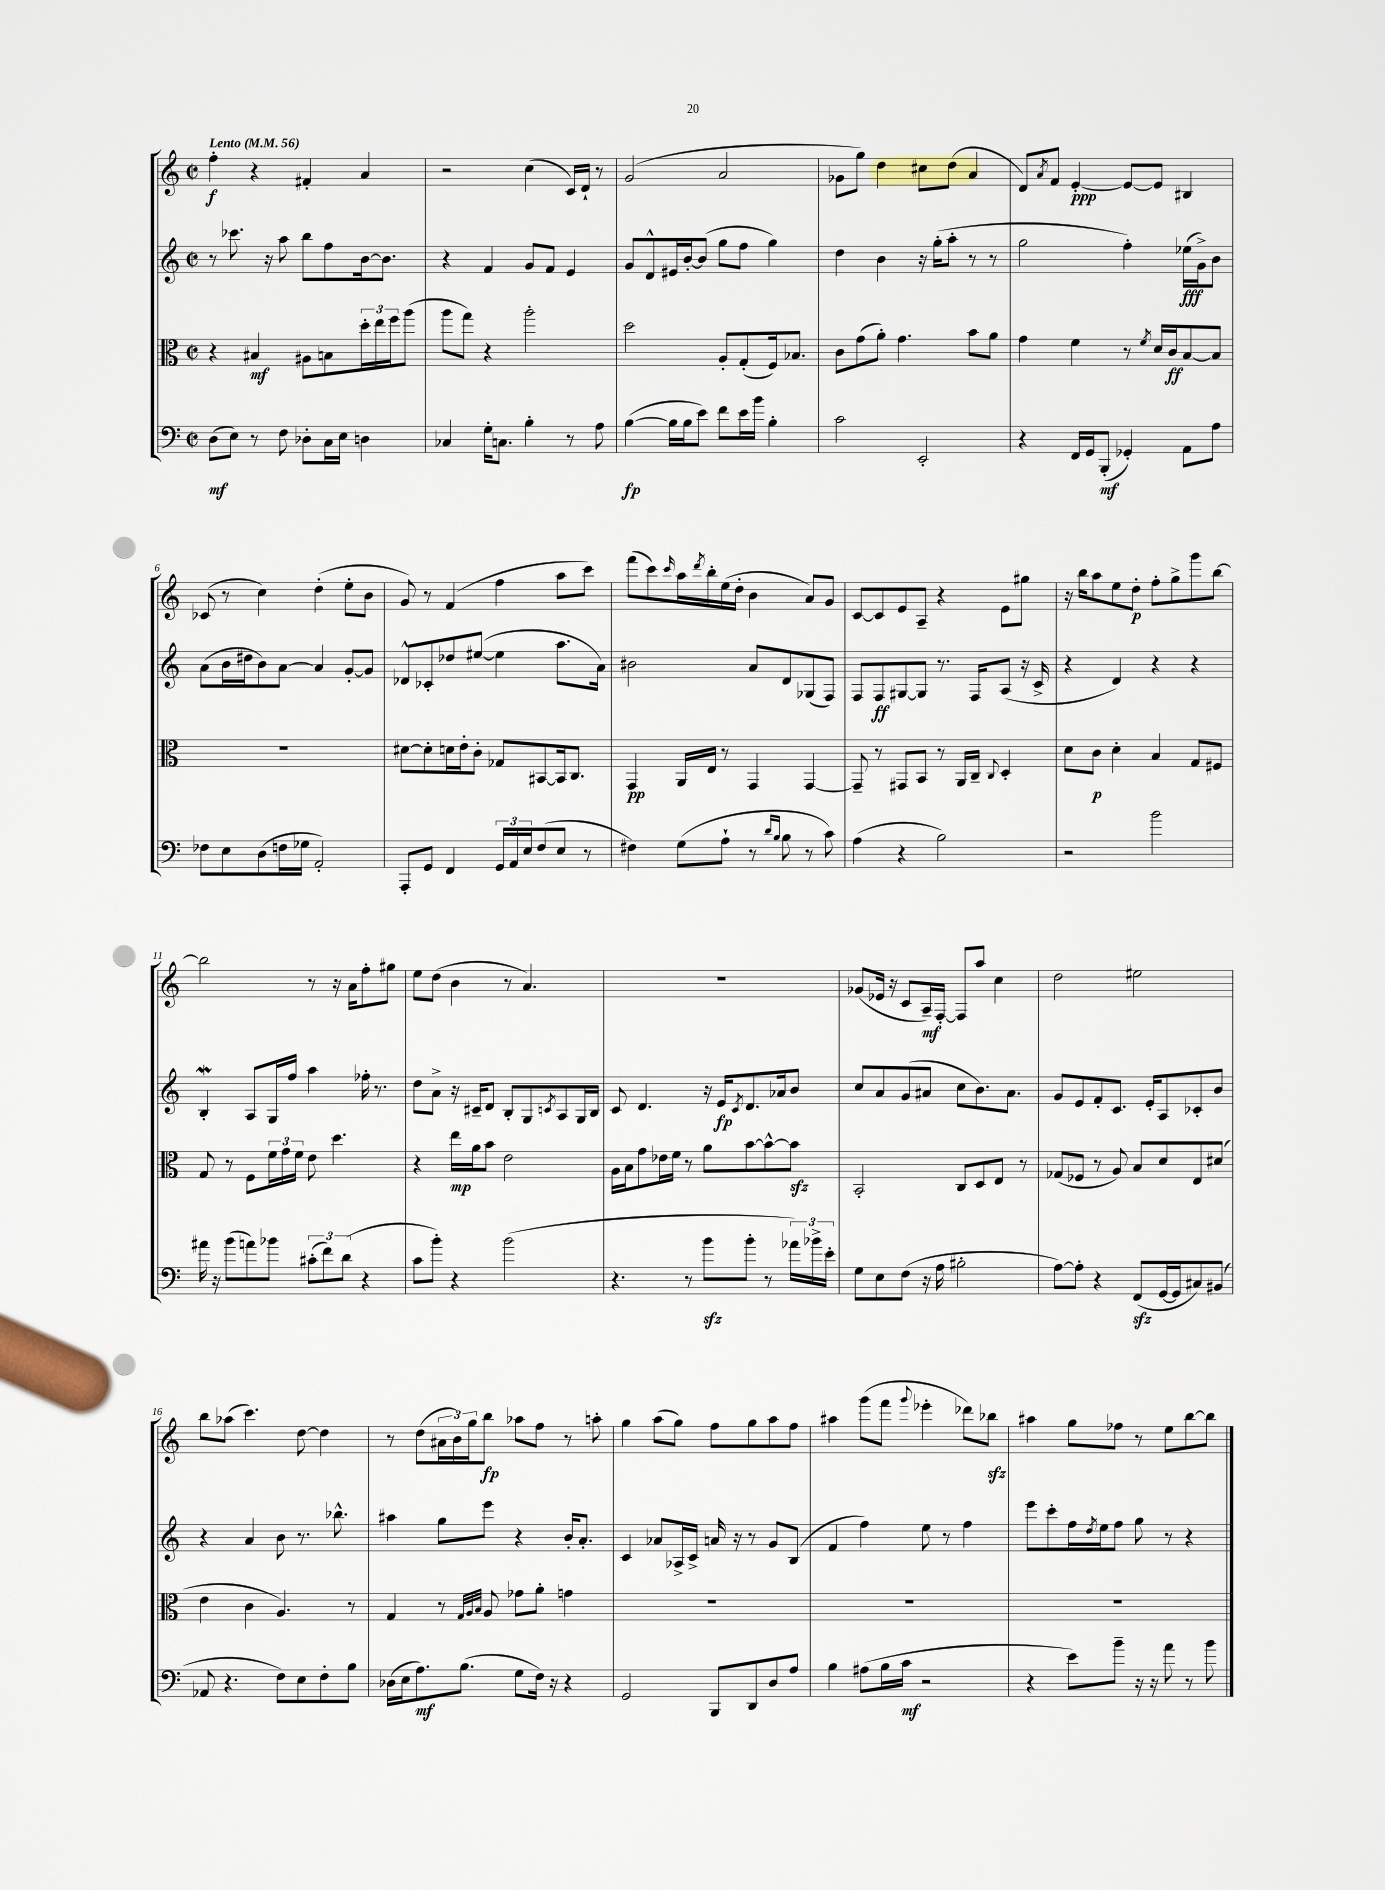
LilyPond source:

<<
\new StaffGroup <<
\new Staff = "s0" {
    \clef treble \key c \major \defaultTimeSignature \time 2/2 \tempo "Lento" 4 = 56
    f''4-.\f r4 fis'4-. a'4 |
    r2 c''4( c'16) d'16-! r8 |
    g'2( a'2 |
    ges'8 g''8) d''4 cis''8 d''8( a'4 |
    d'8) \acciaccatura { a'8 } f'8 e'4~-.\ppp e'8~ e'8 bis4 |
    ces'8( r8 c''4) d''4-.( e''8-. b'8 |
    g'8) r8 f'4( f''4 a''8 c'''8) |
    f'''8( c'''8) \grace { c'''16 } a''16 \acciaccatura { d'''8 } b''16-. e''16( d''16-. b'4 a'8) g'8 |
    c'8~ c'8 e'8 a8-- r4 e'8 gis''8 |
    r16 b''16 a''8 e''8 d''8-.\p f''8-. g''8-> g'''8 b''8~ |
    b''2 r8 r16 a'16 f''8-. gis''8 |
    e''8 d''8( b'4 r8 a'4.) |
    R1 |
    ges'8( ees'16 r16 c'8 a16--\mf) f16~-. f8 a''8 c''4 |
    d''2 eis''2 |
    b''8 aes''8( c'''4.) d''8~ d''4 |
    r8 d''8( \tuplet 3/2 { ais'16 b'16) g''16 } b''8\fp aes''8 f''8 r8 a''8-. |
    g''4 a''8( g''8) f''8 g''8 a''8 f''8 |
    ais''4 g'''8( f'''8 \appoggiatura { g'''8 } ees'''4-. des'''8) bes''8\sfz |
    ais''4 g''8 fes''8 r8 e''8 b''8~ b''8 \bar "|." |
}
\new Staff = "s1" {
    \clef treble \key c \major \defaultTimeSignature \time 2/2
    r8 ces'''8. r16 a''8 b''8 f''8 b'16~ b'8. |
    r4 f'4 g'8 f'8 e'4 |
    g'8 d'8-^ eis'16 b'16~-. b'8( g''8 f''8 g''4) |
    d''4 b'4 r16 g''16-.( a''8-. r8 r8 |
    g''2 f''4-.) ees''16\fff( g'16->) b'8 |
    a'8( b'16 dis''16 b'8) a'8~ a'4 g'8~-. g'8 |
    des'8-^ ces'8-. des''8 eis''8~( eis''4 a''8. a'16) |
    bis'2 a'8 d'8 ges8( f8) |
    f8 f8\ff gis8~ gis8 r8. f16 a8( r16 c'16-> |
    r4 d'4) r4 r4 |
    b4-.\mordent a8 g16 f''16 a''4 fes''16-. r8. |
    d''8 a'8-> r16 cis'16-- d'8 b8-. g8 \acciaccatura { c'8 } a8 g16 b16 |
    c'8 d'4. r16 e'16\fp \acciaccatura { c'8 } d'8. aes'16 b'8 |
    c''8 a'8 g'8( ais'8 c''8 b'8.) ais'8. |
    g'8 e'8 f'8-. c'8. e'16-. a8 ces'8-. b'8 |
    r4 a'4 b'8 r8. bes''8.-^ |
    ais''4 g''8 e'''8 r4 b'16-. a'8.-. |
    c'4 aes'8 aes16-> c'16-> a'16 r16 r8 g'8 b8( |
    f'4 f''4) e''8 r8 f''4 |
    e'''8 c'''8-. f''16 \acciaccatura { d''8 } e''16 f''8 g''8 r8 r4 \bar "|." |
}
\new Staff = "s2" {
    \clef alto \key c \major \defaultTimeSignature \time 2/2
    r4 bis4\mf ais8 b8 \tuplet 3/2 { d''16-. e''16 f''16 } a''8( |
    a''8 g''8) r4 a''2-. |
    d''2 a8-. g8-.( f16) bes8. |
    c'8 g'8( a'8-.) g'4. b'8 a'8 |
    g'4 f'4 r8 \acciaccatura { f'8 } d'16 c'16\ff b8~ b8 |
    R1 |
    dis'8~ dis'8-. d'16 e'16-. c'8-. ges8 bis,8~ bis,16 c8. |
    g,4\pp a,16 e16 r8 g,4 g,4~ |
    g,8-- r8 gis,8 b,8 r8 a,16 c16-- \appoggiatura { c8 } d4-. |
    d'8 c'8\p d'4-. b4 g8 fis8 |
    g8 r8 f8 \tuplet 3/2 { f'16 g'16 f'16 } e'8 d''4. |
    r4 e''16\mp a'16 b'8 e'2 |
    a16 b16 g'8 ees'16 f'16 r8 a'8 b'8~ b'8~-^ b'8\sfz |
    b,2-. c8 d8 e8 r8 |
    ges8( fes8 r8 a8) b8 d'8 e8 dis'8( |
    e'4 c'4 a4.) r8 |
    g4 r8 \grace { g32 a32 b32 } a8 ges'8 a'8-. g'4 |
    R1 |
    R1 |
    R1 \bar "|." |
}
\new Staff = "s3" {
    \clef bass \key c \major \defaultTimeSignature \time 2/2
    d8\mf( e8) r8 f8 des8-. c16 e16 d4 |
    ces4 g16-. c8. b4-. r8 a8 |
    b4~\fp( b16 b16 e'8) f'8 e'16 b'16 b4-. |
    c'2 e,2-. |
    r4 f,16 g,16 b,,8-.\mf( ges,4-.) a,8 a8 |
    fes8 e8 d8( f16 ges16 a,2-.) |
    a,,8-. g,8 f,4 \tuplet 3/2 { g,16 a,16 e16 } f8( e8 r8 |
    fis4) g8( a8-! r8 \grace { d'16 b16 } b8 r8 c'8) |
    a4( r4 b2) |
    r2 b'2 |
    ais'16 r16 b'8( a'8) bes'8 \tuplet 3/2 { cis'8-.( f'8) d'8( } r4 |
    c'8 b'8-.) r4 b'2( |
    r4. r8 b'8\sfz b'8-. r8 \tuplet 3/2 { aes'16) bes'16-> e'16-. } |
    g8 e8 f8( r16 a16 bis2-. |
    a8~) a8-. r4 f,8\sfz( g,16~ g,16 cis8) bis,8( |
    aes,8 r4. f8) e8 f8-. b8 |
    des16( e16 a8.\mf) b8.( g8 f16) r16 r4 |
    g,2 b,,8 d,8 d8 a8 |
    b4 ais8( b16 c'16\mf r2 |
    r4 e'8) b'8-- r16 r16 a'8 r8 b'8 \bar "|." |
}
>>
>>
